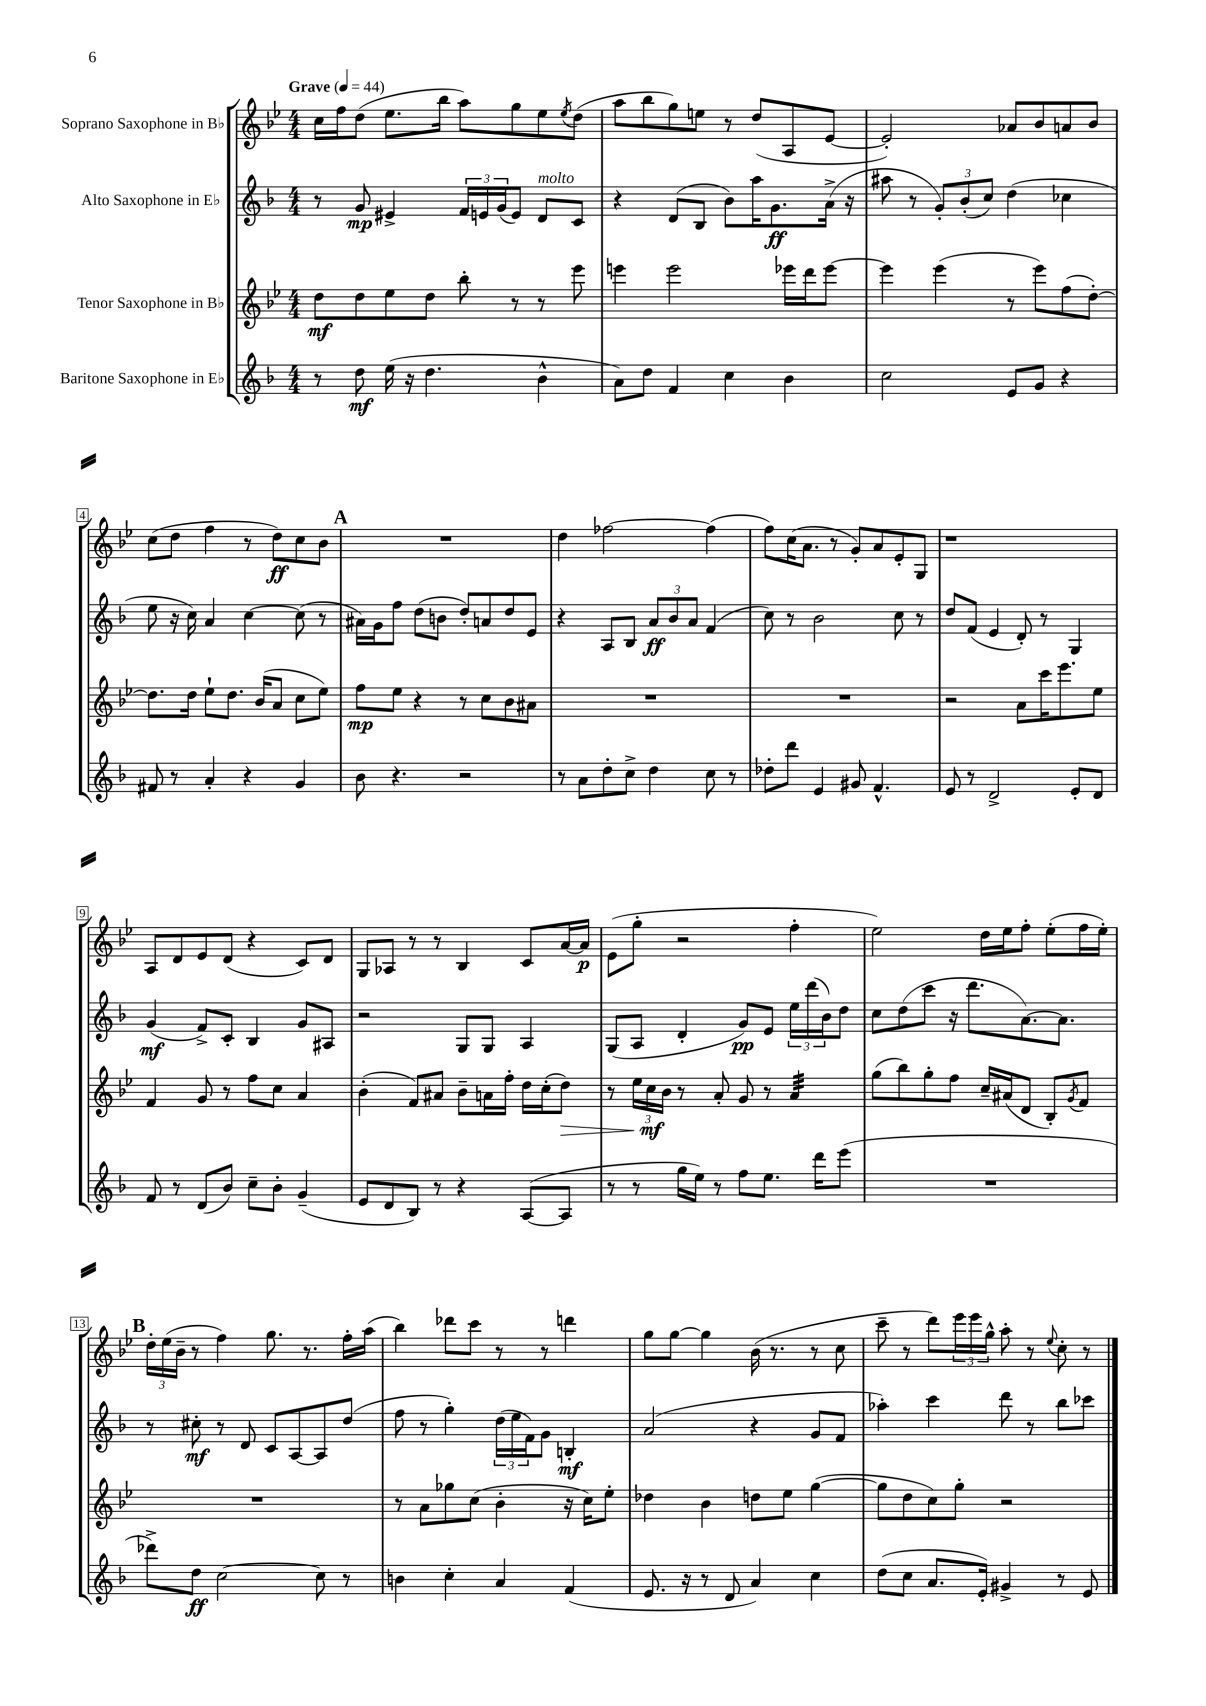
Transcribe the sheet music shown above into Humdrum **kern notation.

**kern	**kern	**kern	**kern
*staff4	*staff3	*staff2	*staff1
*clefG2	*clefG2	*clefG2	*clefG2
*k[b-]	*k[b-e-]	*k[b-]	*k[b-e-]
*M4/4	*M4/4	*M4/4	*M4/4
*MM44	*MM44	*MM44	*MM44
8r	8dd	8r	16cc
.	.	.	16ff
8dd	8dd	8g	(8dd
(16ee	8ee-	4e#^	8.ee-
16r	.	.	.
4.dd	8dd	.	.
.	.	.	16bb-
.	8bb-'	24f	8aa)
.	.	24e	.
.	.	(24g	.
.	8r	8e)	8gg
4b-^^	8r	8d	8ee-
.	.	.	8qee-
.	8eee-	8c	(8dd
=	=	=	=
8a)	4eee	4r	8aa
8dd	.	.	8bb-
4f	2eee	(8d	8gg)
.	.	8B-	8ee
4cc	.	8b-)	8r
.	.	16aa	(8dd
.	.	8.g	.
4b-	16eee-	.	8A
.	16ddd	.	.
.	[8eee-	(16a^	[8e-
.	.	16r	.
=	=	=	=
2cc	4eee-]	8aa#	2e-'])
.	.	8r	.
.	(4eee-	12g')	.
.	.	(12b-'	.
.	.	12cc)	.
8e	8r	(4dd	8a-
8g	8eee-)	.	8b-
4r	(8ff	4cc-	8a
.	[8dd')	.	8b-
=	=	=	=
8f#	8.dd]	8ee	(8cc
8r	.	16r	8dd
.	16dd	16cc)	.
4a'	8ee-`	4a	4ff
.	8.dd	.	.
4r	.	[4cc	8r
.	(16b-	.	.
.	8a	.	8dd)
4g	8cc	(8cc]	8cc
.	8ee-)	8r	8b-
=	=	=	=
8b-	8ff	16a#)	1r
.	.	16g	.
4.r	8ee-	8ff	.
.	4r	(8dd	.
.	.	8b	.
2r	8r	8dd')	.
.	8cc	8a	.
.	8b-	8dd	.
.	8a#	8e	.
=	=	=	=
8r	1r	4r	4dd
8a	.	.	.
8dd'	.	8A	[2ff-
8cc^	.	8B-	.
4dd	.	12a	.
.	.	12b-	.
.	.	12a	.
8cc	.	(4f	(4ff-]
8r	.	.	.
=	=	=	=
8dd-'	1r	8cc)	8ff)
8ddd	.	8r	(16cc
.	.	.	8.a
4e	.	2b-	.
.	.	.	8r
8g#	.	.	8g')
4.f^^	.	.	8a
.	.	8cc	8e-'
.	.	8r	8G
=	=	=	=
8e	2r	8dd	1r
8r	.	(8f	.
2d^	.	4e	.
.	8a	8d')	.
.	16ccc	8r	.
.	8.eee-	.	.
8e'	.	4G	.
8d	8ee-	.	.
=	=	=	=
8f	4f	(4g	8A
8r	.	.	8d
(8d	8g	8f^)	8e-
8b-)	8r	8c'	(8d
8cc~	8ff	4B-	4r
8b-'	8cc	.	.
(4g~	4a	8g	8c)
.	.	8A#	8d
=	=	=	=
8e	(4b-'	2r	8G
8d	.	.	8A-
8B-)	8f)	.	8r
8r	8a#	.	8r
4r	8b-~	8G	4B-
.	16a	8G	.
.	16ff'	.	.
([8A	16dd	4A	8c
.	(16cc'	.	.
8A]	8dd)	.	[16a
.	.	.	16a]
=	=	=	=
8r	8r	(8G	(8e-
8r	24ee-	8A	8gg'
.	24cc	.	.
.	24b-	.	.
16gg	8r	4d'	2r
16ee)	.	.	.
8r	8a'	.	.
8ff	8g	8g)	.
8.ee	8r	8e	.
.	4a	24ee	4ff'
.	.	(24ddd	.
16ddd	.	.	.
.	.	24b-)	.
(8eee	.	8dd	.
=	=	=	=
1r	(8gg	8cc	2ee-)
.	8bb-)	(8dd	.
.	8gg'	8ccc	.
.	8ff	16r	.
.	.	8.ddd	.
.	16cc~	.	16dd
.	(16a#	.	16ee-
.	8d	[8.a)	8ff'
.	8B-')	.	(8ee-'
.	.	8.a]	.
.	8qg	.	.
.	8f	.	16ff
.	.	.	16ee-')
=	=	=	=
8ddd-^)	1r	8r	24dd'
.	.	.	(24ee-
.	.	.	24b-~
8dd	.	8cc#'	8r
[2cc	.	8r	4ff)
.	.	8d	.
.	.	8c	8.gg
.	.	[8A	.
.	.	.	8.r
8cc]	.	8A]	.
8r	.	(8dd	16ff'
.	.	.	(16aa
=	=	=	=
4b	8r	8ff	4bb-)
.	8a	8r	.
4cc'	8gg-	4gg')	8ddd-
.	(8cc	.	8ccc
4a	4b-'	(24dd	8r
.	.	24ee	.
.	.	24f)	.
.	.	8g	8r
(4f	16r	4B'	4ddd
.	16cc)	.	.
.	8ee-'	.	.
=	=	=	=
8.e	4dd-	(2a	8gg
.	.	.	[8gg
16r	.	.	.
8r	4b-	.	4gg]
8d	.	.	.
4a)	8dd	4r	(16b-
.	.	.	8.r
.	8ee-	.	.
4cc	([4gg	8g	8r
.	.	8f	8cc
=	=	=	=
(8dd	8gg]	4aa-')	8ccc~
8cc	8dd	.	8r
8.a	8cc)	4ccc	8ddd)
.	8gg'	.	24eee-
.	.	.	24eee-
16e')	.	.	.
.	.	.	24gg^^
4g#^	2r	8ddd	8aa'
.	.	8r	8r
.	.	.	8qqee-
8r	.	8bb-	8cc'
8e	.	8ccc-	8r
==	==	==	==
*-	*-	*-	*-
